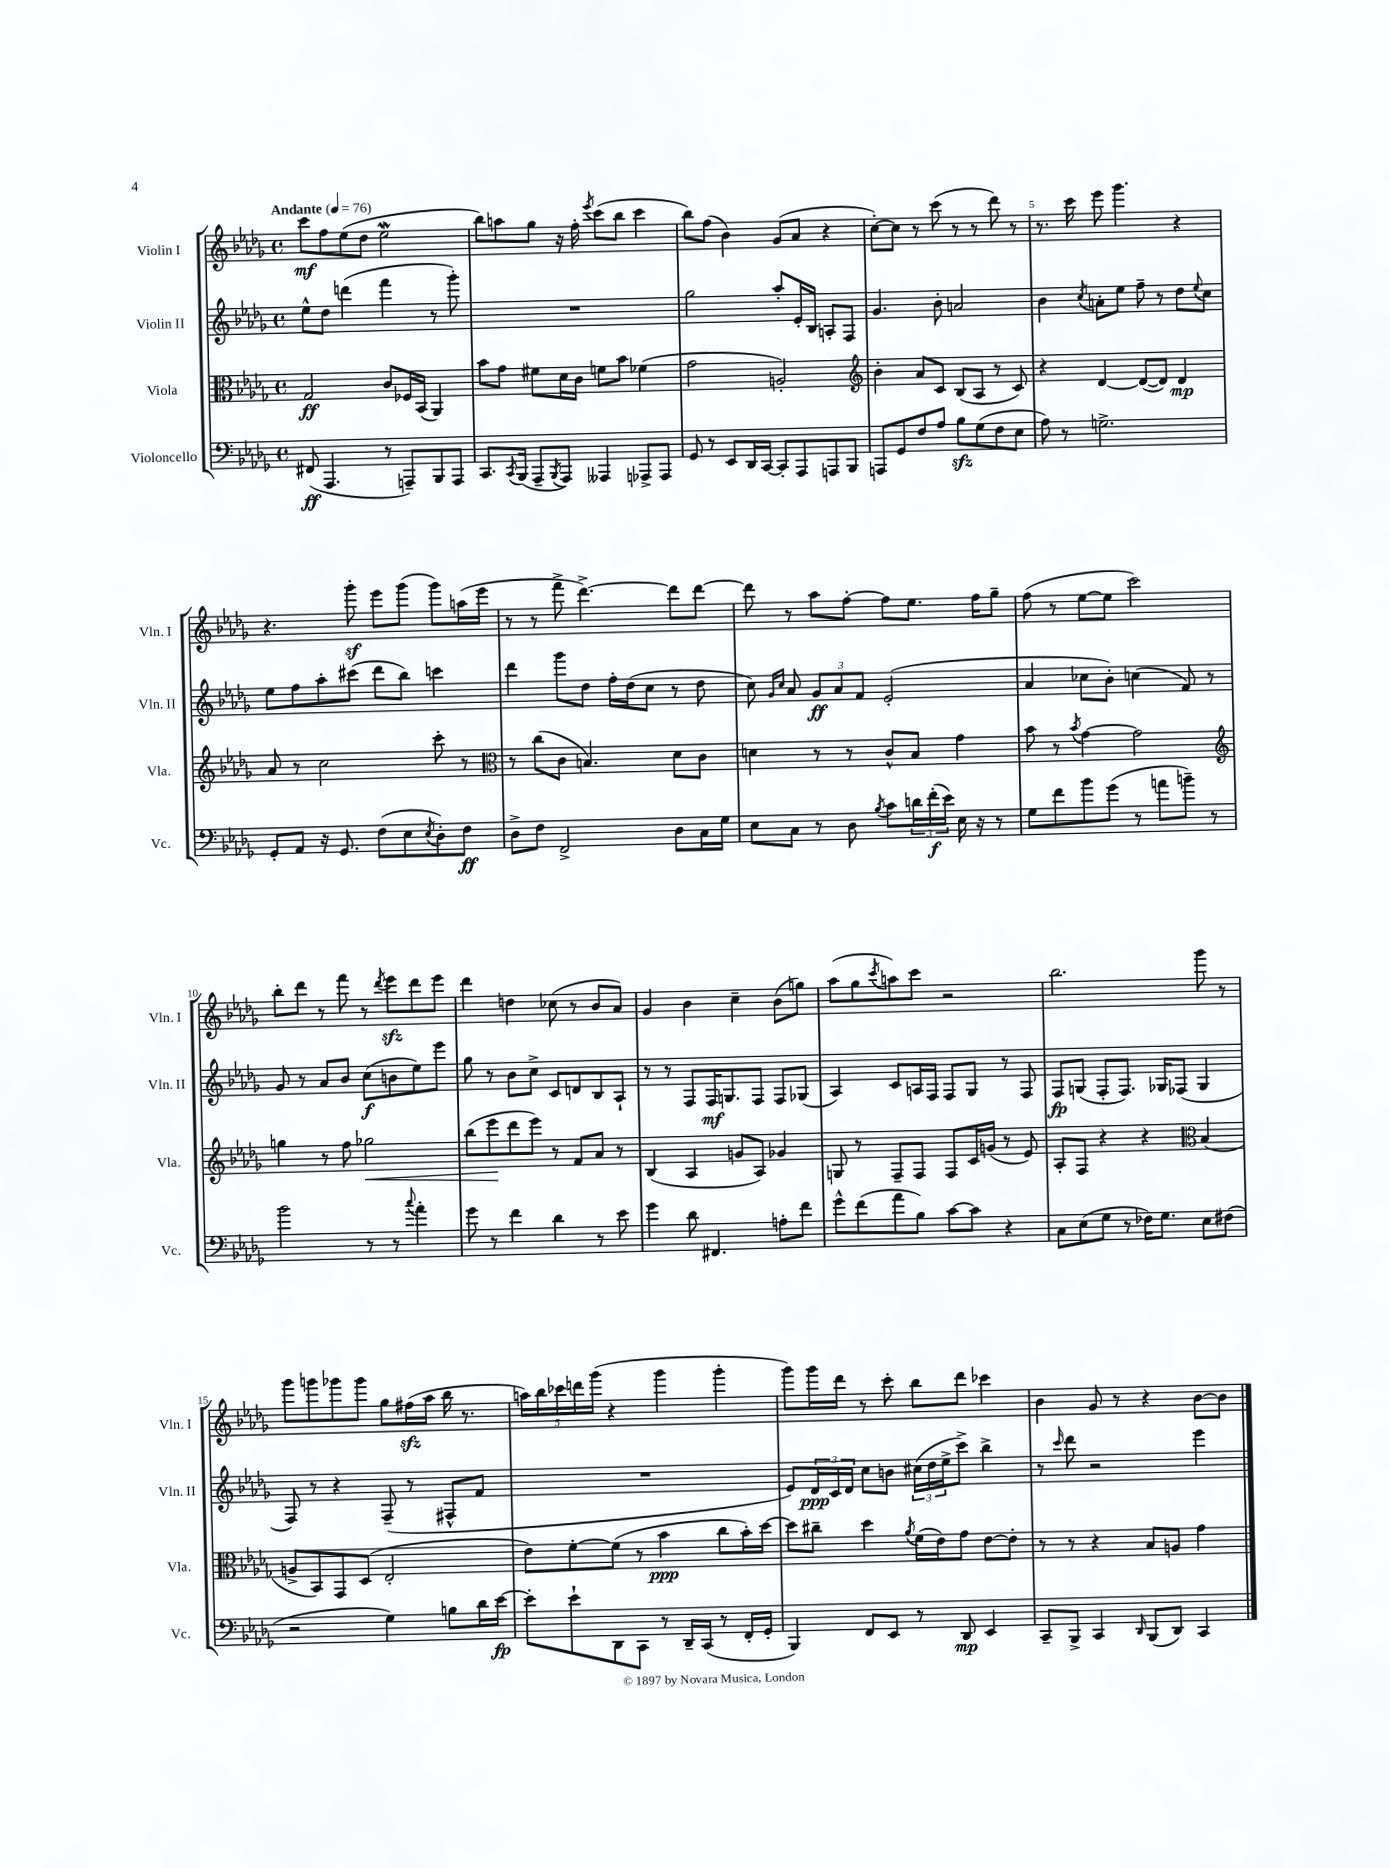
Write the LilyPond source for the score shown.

<<
\new StaffGroup <<
\new Staff = "s0" \with { instrumentName = "Violin I" shortInstrumentName = "Vln. I" } {
    \clef treble \key des \major \defaultTimeSignature \time 4/4 \tempo "Andante" 4 = 76
    c'''8\mf f''8 ees''8( des''8 ees''2\mordent |
    bes''8) a''8 ges''8 r16 f''16-. \acciaccatura { ees'''8 } c'''8( bes''8 c'''4 |
    bes''8) f''8( bes'4) ges'8( aes'8 r4 |
    c''8~-.) c''8 r8 c'''8( r8 r8 des'''8) r8 |
    r8. c'''16 ees'''8 ges'''4. r4 |
    r4. ges'''8-.\sf ees'''8 ges'''8( ges'''8) a''16( ees'''16 |
    r8 r8 f'''8-> des'''4.~->) des'''8 des'''8~ |
    des'''8 r8 aes''8 f''8~-. f''8 ees''8. f''16 ges''8-- |
    f''8( r8 ees''8~ ees''8 c'''2) |
    bes''8-. des'''8 r8 f'''8 r8 \acciaccatura { des'''8 } ees'''8\sfz des'''8 ees'''8 |
    des'''4 d''4 ces''8( r8 bes'8 aes'8) |
    ges'4 bes'4 c''4-- bes'8( g''8) |
    aes''8( ges''8 \acciaccatura { c'''8 } a''8) c'''8 r2 |
    bes''2. ges'''8 r8 |
    ges'''8 g'''8 ges'''8 ges'''8 ges''8 fis''16\sfz( aes''16 bes''16 r8. |
    \tuplet 5/4 { a''16) bes''16 ces'''16 d'''16 ges'''16( } r4 ges'''4 ges'''4-. |
    ges'''8) ges'''16 des'''16 r8 c'''8-. bes''8 des'''8 ces'''4 |
    bes'4 ges'8 r8 r4 bes'8~ bes'8 \bar "|." |
}
\new Staff = "s1" \with { instrumentName = "Violin II" shortInstrumentName = "Vln. II" } {
    \clef treble \key des \major \defaultTimeSignature \time 4/4
    ees''8-^ des''8 d'''4( f'''4 r8 ges'''8-.) |
    R1 |
    ges''2 aes''8-. ees'16-. bes16 a8-. f8 |
    ges'4. bes'8-. a'2 |
    bes'4 \acciaccatura { c''8 } a'8-. ees''8 f''8-- r8 des''8 \appoggiatura { ees''8 } c''8 |
    ees''8 f''8 aes''8-. cis'''8( des'''8 bes''8) c'''4 |
    des'''4 ges'''8 des''8 f''16-. des''16( c''8 r8 des''8 |
    c''8) \grace { ges'16 c''16 } aes'8 \tuplet 3/2 { ges'8\ff aes'8 f'8 } ees'2-.( |
    aes'4 ces''8 bes'8-.) c''4( f'8) r8 |
    ges'8 r8 aes'8 bes'8 c''8\f( b'8 ees''8) ees'''8 |
    ges''8 r8 bes'8 c''8-> c'8 d'8 bes8 aes8-! |
    r8 r8 f8 f16\mf g8. f8 f8 ges8( |
    aes4) c'8 a16 f16 f8 ges8 r8 f8 |
    f8\fp g8( f8-. f8.) ges16 fes8( ges4 |
    f8) r8 r4 f8--( r8 fis8-^ f'8 |
    R1 |
    ees'8) \tuplet 3/2 { des'16\ppp c'16 des'16 } c''8 b'8 \tuplet 3/2 { cis''16( des''16 ees''16-> } c'''8->) bes''4-> |
    r8 \grace { c'''16 } des'''8 r2 ees'''4 \bar "|." |
}
\new Staff = "s2" \with { instrumentName = "Viola" shortInstrumentName = "Vla." } {
    \clef alto \key des \major \defaultTimeSignature \time 4/4
    ges2\ff c'8 fes16 bes,16( aes,4) |
    bes'8 ges'8 fis'8 des'16 c'16 f'8 bes'8 fes'4( |
    ges'2 a2-.) |
    \clef treble bes'4-. aes'8 c'8 bes8( aes8 r8 c'8) |
    r4 des'4~ des'8~( des'8) des'4\mp |
    aes'8 r8 c''2 c'''8-. r8 |
    \clef alto r8 c''8( c'8 b4.) des'8 c'8 |
    d'4 r8 r8 c'8-^ bes8 ges'4 |
    bes'8 r8 \acciaccatura { bes'8 } ges'4~ ges'2 |
    \clef treble g''4 r8 f''8 ges''2\< |
    bes''8( ees'''8\! des'''8 ees'''8) r8 f'8 aes'8 r8 |
    bes4( aes4 g'8 aes8) ges'4 |
    g8 r8 f8-- f8 f8 c'16 g'16( r8 ees'8) |
    aes8-. f8 r4 r4 \clef alto bes4( |
    a8-> bes,8) ges,8 des8( ees2-. |
    ees'8) f'8~-. f'8( r8 bes'4\ppp c''8 bes'16-.) des''16~ |
    des''8 cis''8-- des''4 \acciaccatura { aes'8 } f'16( ees'16) ges'8 ees'8~ ees'8-. |
    r8 r8 r4 bes8 a8 ges'4 \bar "|." |
}
\new Staff = "s3" \with { instrumentName = "Violoncello" shortInstrumentName = "Vc." } {
    \clef bass \key des \major \defaultTimeSignature \time 4/4
    fis,8\ff( aes,,4. r8 a,,8--) bes,,8 a,,8 |
    c,8. \acciaccatura { c,8 } bes,,16( aes,,8-- \acciaccatura { bes,,8 } aes,,8) aeses,,4 aes,,8-> aes,,8 |
    ges,8 r8 ees,8 des,16 c,16~ c,8-. aes,,8 a,,8 bes,,8 |
    a,,8 ges,8 f8 aes8 bes8\sfz ges8( f8 ees8 |
    aes8) r8 g2.-> |
    ges,8-. aes,8 r16 ges,8. f8( ees8 \acciaccatura { ees8 } des8-.) f8\ff |
    des8-> f8 f,2-> des8 c16 ges16 |
    ees8 c8 r8 des8 \acciaccatura { bes8 } c'8 \tuplet 3/2 { d'16 f'16-.\f( ees'16) } ees16 r16 r8 |
    ges8 f'8 bes'8 ges'8( r8 a'8 b'8--) r8 |
    bes'2 r8 r8 \appoggiatura { c''8 } aes'4-. |
    ges'8 r8 f'4 des'4 r8 ees'8 |
    ges'4 des'8 fis,4. a8-. f'8 |
    ges'8-^ f'8( aes'8 bes8) c'8~ c'8 r4 |
    c8 ees8( ges8 r8 fes16) ges8. ees8 fis8( |
    r2 ges4) b8 des'16 ees'16~\fp |
    ees'8-. ees'8-! des,8 c,8 r8 des,16-- c,16( r8 f,16-. ges,16-. |
    bes,,4) f,8 ees,8 r8 des,8\mp ees,4 |
    c,8-- bes,,8-> c,4 \grace { des,16 } bes,,8( des,8) c,4 \bar "|." |
}
>>
>>
\layout { \context { \Score \override BarNumber.break-visibility = ##(#f #t #t) barNumberVisibility = #(every-nth-bar-number-visible 5) } }
